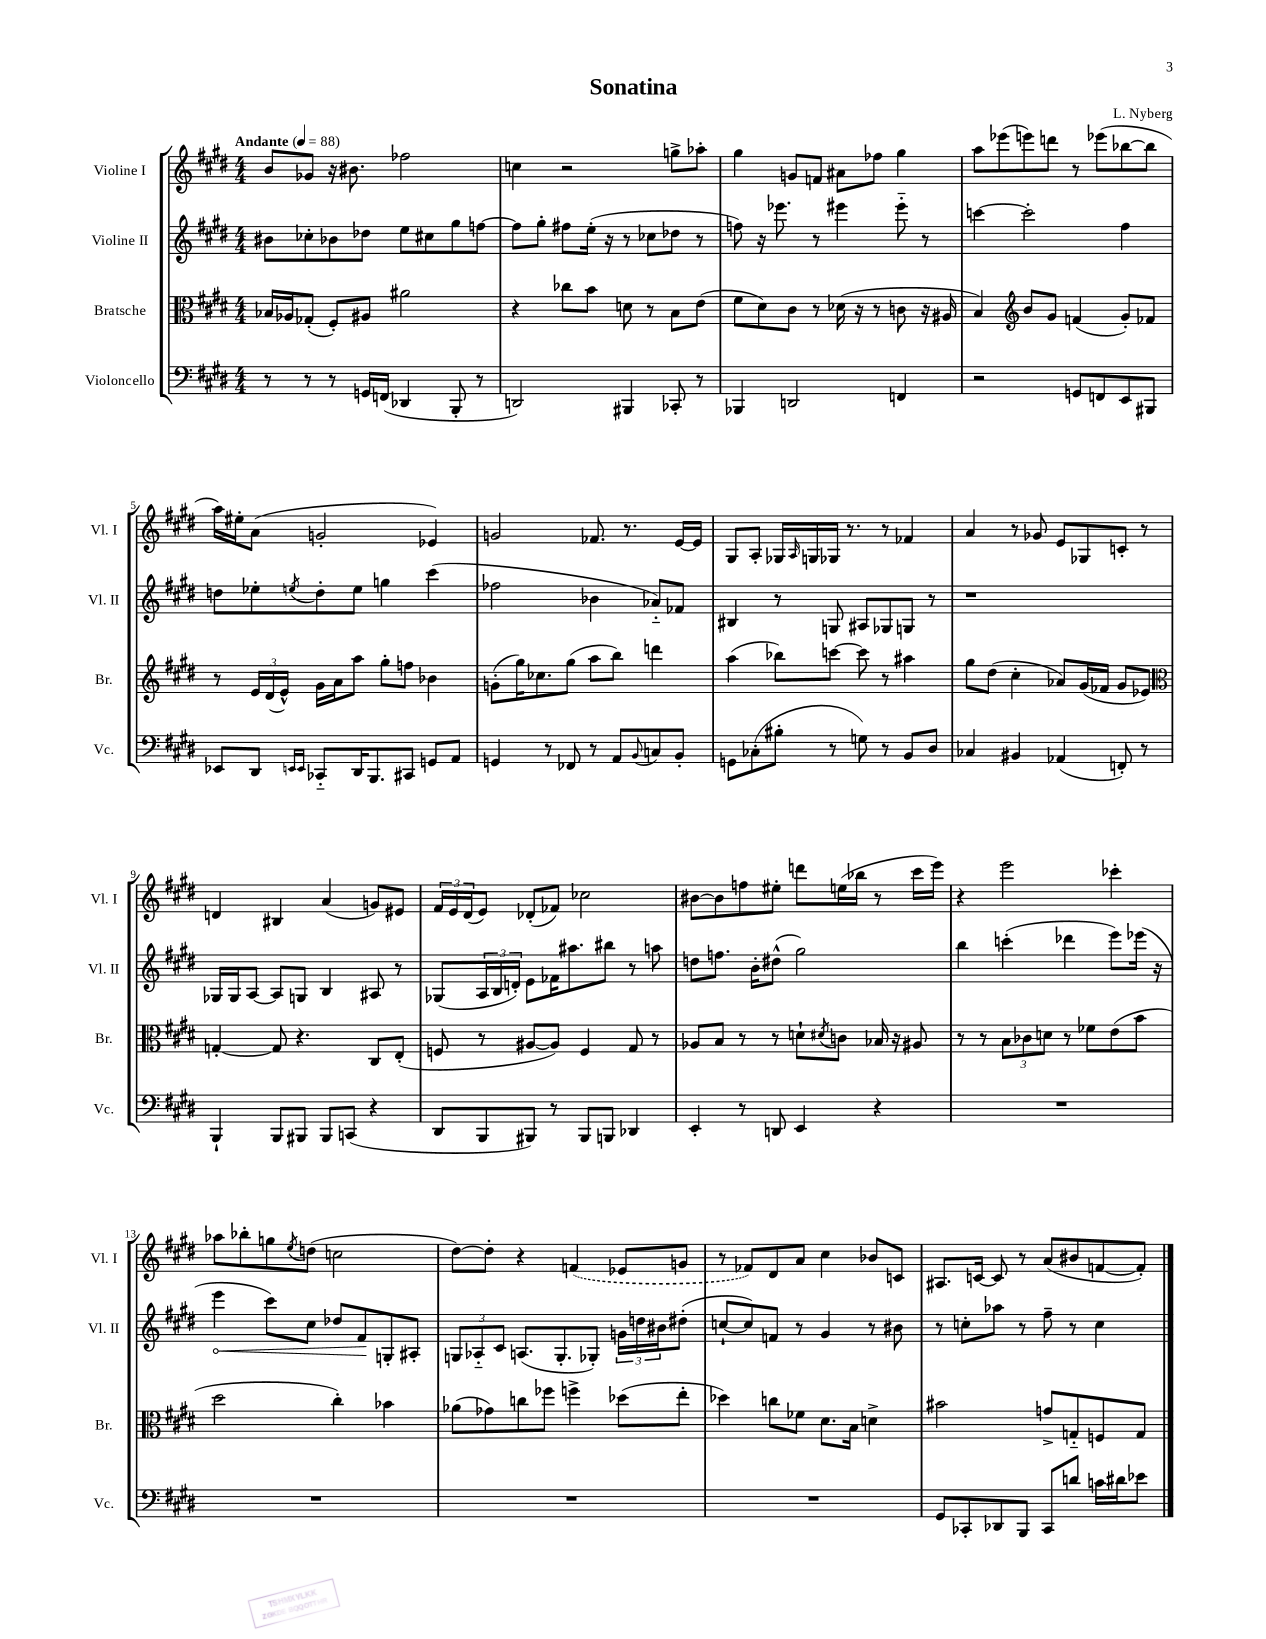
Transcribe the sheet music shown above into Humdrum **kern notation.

**kern	**kern	**kern	**dynam	**kern
*part4	*part3	*part2	*part2	*part1
*staff4	*staff3	*staff2	*staff2	*staff1
*I"Violoncello	*I"Bratsche	*I"Violine II	*	*I"Violine I
*I'Vc.	*I'Br.	*I'Vl. II	*	*I'Vl. I
*clefF4	*clefC3	*clefG2	*	*clefG2
*k[f#c#g#d#]	*k[f#c#g#d#]	*k[f#c#g#d#]	*	*k[f#c#g#d#]
*M4/4	*M4/4	*M4/4	*	*M4/4
*MM88	*MM88	*MM88	*	*MM88
=1	=1	=1	=1	=1
!	!	!	!	!LO:TX:a:B:t=Andante
8r	16B-X/LL	8b#X\L	.	8b/L
.	16A-X/J	.	.	.
8r	(8G-X'/J	8cc-X'\	.	8g-X/J
8r	8F#'/L)	8b-X\	.	16r
.	.	.	.	8.b#X\
16GGn/LL	8A#X/J	8dd-X\J	.	.
(16FFn/JJ	.	.	.	.
4DD-X/	2a#X\	8ee\L	.	2ff-X\
.	.	8cc#X\	.	.
8BBB'/	.	8gg#\	.	.
8r	.	[8ffn\J	.	.
=2	=2	=2	=2	=2
2DDn/)	4r	8ff\L]	.	4ccn\
.	.	8gg#'\J	.	.
.	8cc-X\L	8ff#X\L	.	2r
.	8b\J	(16ee'\Jk	.	.
.	.	16r	.	.
4BBB#X/	8dn\	8r	.	.
.	8r	8cc-X\L	.	.
8CC-X'/	8B\L	8dd-X\J	.	8ggn^\L
8r	(8e\J	8r	.	8aa-X'\J
=3	=3	=3	=3	=3
4BBB-X/	8f#\L	8ffn\)	.	4gg#\
.	8d#\)	16r	.	.
.	.	8.eee-X\	.	.
2DDn/	8c#\J	.	.	8gn/L
.	8r	8r	.	8fn/J
.	(16d-X\	4eee#X\	.	8a#X\L
.	16r	.	.	.
.	8r	.	.	8ff-X\J
4FFn/	8cn\	8eee#\	.	4gg#\
.	16r	8r	.	.
.	16A#X/	.	.	.
=4	=4	=4	=4	=4
2r	4B/)	[4cccn\	.	8aa\L
.	.	.	.	(8eee-X\
*	*clefG2	*	*	*
.	8b/L	2ccc'\]	.	8eeen\)
.	8g#/J	.	.	8dddn\J
8GGn/L	(4fn/	.	.	8r
8FFn/	.	.	.	(8eee-X\L
8EE/	8g#'/L)	4ff#\	.	[8bb-X\
8BBB#X/J	8f-X/J	.	.	8bb-\J]
!!LO:LB:g=z
=5	=5	=5	=5	=5
8EE-X/L	8r	8ddn\L	.	16aa\LL)
.	.	.	.	16ee#X'\J
8DD#/J	24e/LL	8ee-X'\	.	(8a\J
.	(24d#/	.	.	.
.	24e^^/JJ)	.	.	.
16qqEEn/LL	.	.	.	.
16qqEE/JJ	.	8qeen/	.	.
8CC-X/L	16g#\LL	8dd'\	.	2gn'/
.	16a\J	.	.	.
16DD#/K	8aa\J	8ee\J	.	.
8.BBB/	.	.	.	.
.	8gg#'\L	4ggn\	.	.
8CC#X/J	8ffn\J	.	.	.
8GGn/L	4b-X\	(4ccc#\	.	4e-X/)
8AA/J	.	.	.	.
=6	=6	=6	=6	=6
4GGn/	(8gn'\L	2ff-X\	.	2gn/
.	16gg#\K)	.	.	.
.	8.cc-X\	.	.	.
8r	.	.	.	.
8FF-X/	(8gg#\J	.	.	.
8r	8aa\L	4b-X\	.	8.f-X/
8AA/L	8bb\J)	.	.	.
.	.	.	.	8.r
8qqBB/	.	.	.	.
8Cn/	4dddn\	8a-X/L)	.	.
8BB'/J	.	8f-X/J	.	[16e/LL
.	.	.	.	16e/JJ]
=7	=7	=7	=7	=7
8GGn\L	(4aa\	4B#X/	.	8G#/L
(8C-X'\	.	.	.	8A'/J
8B#X'\J	8bb-X\L)	8r	.	16G-X/LL
.	.	.	.	16qqA/
.	.	.	.	16Gn/
8r	[8cccn\J	8Gn/	.	16G-X/JJ
.	.	.	.	8.r
8Gn\)	8ccc\]	8A#X/L	.	.
8r	8r	8G-X/	.	8r
8BB/L	4aa#X\	8Gn/J	.	4f-X/
8D#/J	.	8r	.	.
=8	=8	=8	=8	=8
4C-X/	8gg#\L	1r	.	4a/
.	(8dd#\J	.	.	.
4BB#X/	4cc#'\	.	.	8r
.	.	.	.	8g-X/
(4AA-X/	8a-X/L)	.	.	8e/L
.	(16g#/L	.	.	8G-X/
.	16f-X/JJ	.	.	.
8FFn'/)	8g#/L	.	.	8cn'/J
8r	8e-X/J)	.	.	8r
!!LO:LB:g=z
=9	=9	=9	=9	=9
*	*clefC3	*	*	*
4BBB`/	[4Gn'/	16G-X/LL	.	4dn/
.	.	16G-/J	.	.
.	.	[8A/J	.	.
8BBB/L	8G/]	8A/L]	.	4B#X/
8BBB#X/J	4.r	8Gn/J	.	.
8BBB#/L	.	4B/	.	(4a/
(8CCn/J	.	.	.	.
4r	8C#/L	8A#X/	.	8gn/L)
.	(8E'/J	8r	.	8e#X/J
=10	=10	=10	=10	=10
8DD#/L	8Fn/	(8G-X/L	.	24f#/LL
.	.	.	.	24e/
.	.	.	.	(24d#/J
8BBB/	8r	24A/L	.	8e/J)
.	.	24B/	.	.
.	.	24dn'/JJ)	.	.
8BBB#X/J)	[8A#X/L	8e\L	.	(8d-X'/L
8r	8A#/J])	16f-X\K	.	8f-X/J)
.	.	8.aa#X\	.	.
8BBB#/L	4F/	.	.	2cc-X\
8BBBn/J	.	8bb#X\J	.	.
4DD-X/	8G#/	8r	.	.
.	8r	8aan\	.	.
=11	=11	=11	=11	=11
4EE'/	8A-X/L	8ddn\L	.	[8b#X\L
.	8B/J	8.ffn\J	.	8b#\]
8r	8r	.	.	8ffn\
.	.	16b'\KL	.	.
8DDn/	8r	(8dd#X^^\J	.	8ee#X'\J
4EE/	8dn`\L	2gg#\)	.	8dddn\L
.	8qd#X/	.	.	.
.	8cn\J	.	.	(16een\L
.	.	.	.	16bb-X\JJ
4r	16B-X/	.	.	8r
.	16r	.	.	.
.	8A#X/	.	.	16ccc#\LL
.	.	.	.	16eee\JJ)
=12	=12	=12	=12	=12
1r	8r	4bb\	.	4r
.	8r	.	.	.
.	12B\L	(4cccn'\	.	2eee\
.	12c-X\	.	.	.
.	12dn\J	.	.	.
.	8r	4ddd-X\	.	.
.	8f-X\L	.	.	.
.	(8e\	8eee\L)	.	4ccc-X'\
.	8b\J	(16eee-X\Jk	.	.
.	.	16r	.	.
!!LO:LB:g=z
=13	=13	=13	=13	=13
!	!	!	!LO:HP:b	!
1r	2dd#\	4eee\	<	8aa-X\L
.	.	.	.	8bb-X'\
.	.	8ccc#\L)	.	8ggn\
.	.	.	.	8qee/
.	.	8cc#\J	.	(8ddn\J
.	4cc#'\)	8dd-X/L	.	2ccn\
.	.	8f#/	.	.
.	4b-X\	8Gn'/	[	.
.	.	8A#X'/J	.	.
=14	=14	=14	=14	=14
1r	(8a-X\L	12Gn/L	.	[8dd#\L)
.	.	12A-X/	.	.
.	8g-X\)	.	.	8dd#'\J]
.	.	12c#/J	.	.
.	8ccn\	(8.An/L	.	4r
.	8ff-X\J	.	.	.
.	.	8.G'/	.	.
.	4ffn^\	.	.	(4fn/
.	.	8G-X'/J)	.	.
.	(8dd-X\L	24gn\LL	.	8e-X/L
.	.	24ddn\	.	.
.	.	24b#X\J	.	.
.	8ee'\J	(8dd#X'\J	.	8gn/J
=15	=15	=15	=15	=15
1r	4dd-X\)	[8ccn`/L	.	8r
.	.	8cc/])	.	8f-X/L)
.	8ccn\L	8fn/J	.	8d#/
.	8f-X\J	8r	.	8a/J
.	8.d#\L	4g#/	.	4cc#\
.	16B\Jk	.	.	.
.	4dn^\	8r	.	8b-X/L
.	.	8b#X\	.	8cn/J
=16	=16	=16	=16	=16
8GG#/L	2b#X\	8r	.	8.A#X/L
8CC-X'/	.	8ccn'\L	.	.
.	.	.	.	[16cn/Jk
8DD-X/	.	8aa-X\J	.	8c/]
8BBB/J	.	8r	.	8r
8CC-/L	8gn^/L	8ff#~\	.	(8a/L
8dn/J	8Gn/	8r	.	8b#X/
16cn\LL	8Fn/	4cc\	.	[8fn/
16d#X\J	.	.	.	.
8e-X\J	8G/J	.	.	8f'/J])
==	==	==	==	==
*-	*-	*-	*-	*-
